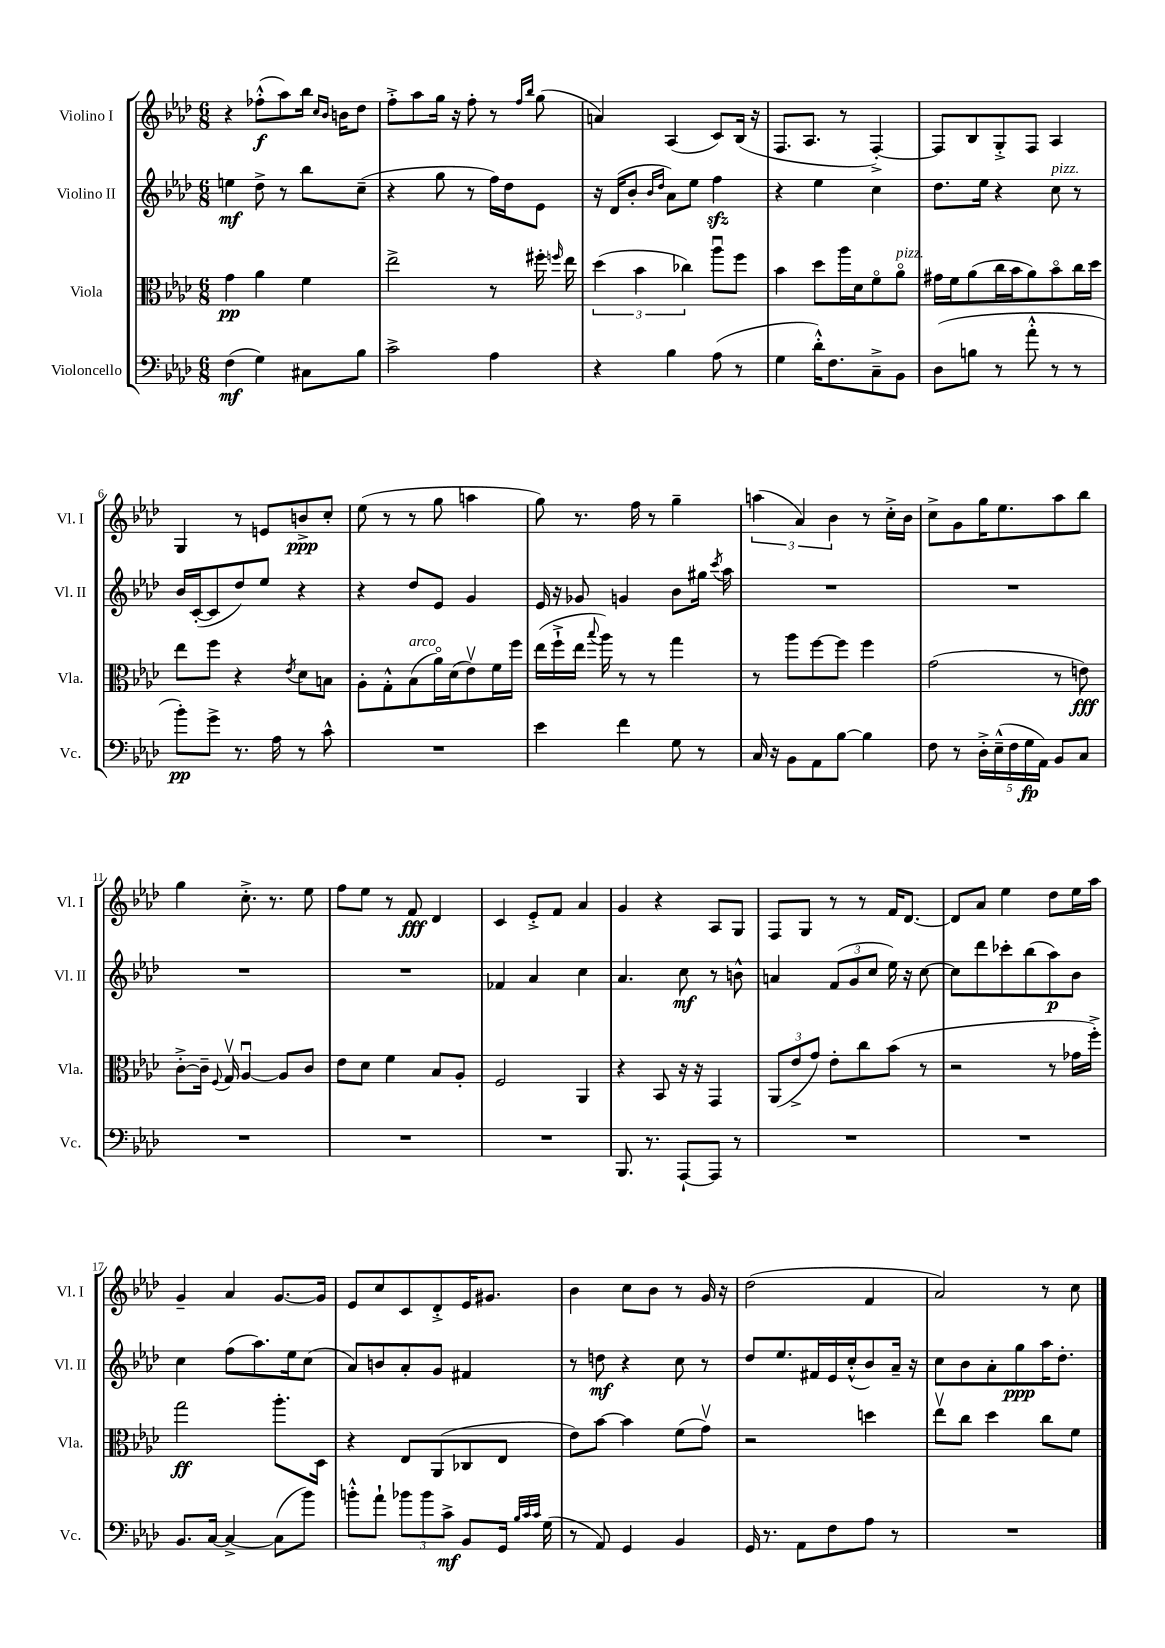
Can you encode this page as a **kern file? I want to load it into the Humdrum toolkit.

**kern	**dynam	**kern	**dynam	**kern	**dynam	**kern	**dynam
*part4	*part4	*part3	*part3	*part2	*part2	*part1	*part1
*staff4	*staff4	*staff3	*staff3	*staff2	*staff2	*staff1	*staff1
*I"Violoncello	*	*I"Viola	*	*I"Violino II	*	*I"Violino I	*
*I'Vc.	*	*I'Vla.	*	*I'Vl. II	*	*I'Vl. I	*
*clefF4	*	*clefC3	*	*clefG2	*	*clefG2	*
*k[b-e-a-d-]	*	*k[b-e-a-d-]	*	*k[b-e-a-d-]	*	*k[b-e-a-d-]	*
*M6/8	*	*M6/8	*	*M6/8	*	*M6/8	*
=1	=1	=1	=1	=1	=1	=1	=1
(4F\	mf	4g\	pp	4een\	mf	4r	.
4G\)	.	4a-\	.	8dd-^\	.	(8ff-X'^^\L	f
.	.	.	.	8r	.	8aa-\)	.
8C#X\L	.	4f\	.	8bb-\L	.	16bb-\Jk	.
.	.	.	.	.	.	16qqcc/LL	.
.	.	.	.	.	.	16qqb-/JJ	.
.	.	.	.	.	.	16bn\KL	.
8B-\J	.	.	.	(8cc~\J	.	8dd-\J	.
=2	=2	=2	=2	=2	=2	=2	=2
2c^\	.	2ee-^\	.	4r	.	8ff'^\L	.
.	.	.	.	.	.	8aa-\	.
.	.	.	.	8gg\	.	16gg\Jk	.
.	.	.	.	.	.	16r	.
.	.	.	.	8r	.	8ff'\	.
4A-\	.	8r	.	16ff\LL)	.	8r	.
.	.	.	.	16dd-\J	.	.	.
.	.	.	.	.	.	16qqff/LL	.
.	.	.	.	.	.	16qqbb-/JJ	.
.	.	16ff#X'\	.	8e-\J	.	(8gg\	.
.	.	16qqffn/	.	.	.	.	.
.	.	16ee-\	.	.	.	.	.
=3	=3	=3	=3	=3	=3	=3	=3
4r	.	(6dd-\	.	16r	.	4an/)	.
.	.	.	.	(16d-/KL	.	.	.
.	.	.	.	8b-'/J	.	.	.
.	.	6b-\	.	.	.	.	.
.	.	.	.	16qqb-/LL	.	.	.
.	.	.	.	16qqdd-/JJ	.	.	.
4B-\	.	.	.	8a-\L)	.	(4A-/	.
.	.	6cc-X\)	.	.	.	.	.
.	.	.	.	8ee-\J	.	.	.
(8A-\	.	8aa-u\L	.	4ffzz\	.	8c/L)	.
8r	.	8ff\J	.	.	.	(16B-/Jk	.
.	.	.	.	.	.	16r	.
=4	=4	=4	=4	=4	=4	=4	=4
4G\	.	4b-\	.	4r	.	8.F/L	.
.	.	.	.	.	.	8.A-/J	.
16d-'^^\KL)	.	8dd-\L	.	4ee-\	.	.	.
8.F\	.	.	.	.	.	.	.
.	.	16aa-\L	.	.	.	8r	.
.	.	16d-\J	.	.	.	.	.
8C~^\	.	8f\	.	4cc\	.	[4F'^/)	.
!	!	!LO:TX:a:i:t=pizz.	!	!	!	!	!
8BB-\J	.	8a-\J	.	.	.	.	.
=5	=5	=5	=5	=5	=5	=5	=5
(8D-\L	.	16g#X\LL	.	8.dd-\L	.	8F/L]	.
.	.	16f\J	.	.	.	.	.
8Bn\J	.	(8a-\	.	.	.	8B-/	.
.	.	.	.	16ee-\Jk	.	.	.
8r	.	16cc\L	.	4r	.	8G'^/	.
.	.	16b-\J	.	.	.	.	.
8a-'^^\	.	8a-\)	.	.	.	8F/J	.
!	!	!	!	!LO:TX:a:i:t=pizz.	!	!	!
8r	.	8b-\	.	8cc\	.	4A-/	.
8r	.	16cc\L	.	8r	.	.	.
.	.	16dd-\JJ	.	.	.	.	.
!!LO:LB:g=z
=6	=6	=6	=6	=6	=6	=6	=6
8b-'\L)	pp	8ee-\L	.	16b-/LL	.	4G/	.
.	.	.	.	([16c'/J	.	.	.
8g^\J	.	8ff\J	.	8c/]	.	.	.
8.r	.	4r	.	8dd-/)	.	8r	.
.	.	.	.	8ee-/J	.	8en/L	.
16A-\	.	.	.	.	.	.	.
.	.	8qe-/	.	.	.	.	.
8r	.	8d-\L	.	4r	.	8bn^/	ppp
8c^^\	.	8Bn\J	.	.	.	8cc'/J	.
=7	=7	=7	=7	=7	=7	=7	=7
2.r	.	8A-'\L	.	4r	.	(8ee-\	.
.	.	8G'^^\	.	.	.	8r	.
!	!	!LO:TX:a:i:t=arco	!	!	!	!	!
.	.	(8B-\	.	8dd-/L	.	8r	.
.	.	16a-\L)	.	8e-/J	.	8gg\	.
.	.	(16d-\J	.	.	.	.	.
.	.	8e-v\)	.	4g/	.	4aan\	.
.	.	16f\L	.	.	.	.	.
.	.	16ff\JJ	.	.	.	.	.
=8	=8	=8	=8	=8	=8	=8	=8
4e-\	.	(16ee-\LL	.	16e-/	.	8gg\)	.
.	.	16ff`^\	.	16r	.	.	.
.	.	16ee-\JJ	.	8g-X/	.	8.r	.
.	.	8qqbb-/	.	.	.	.	.
.	.	16aa-\)	.	.	.	.	.
4f\	.	8r	.	4gn/	.	.	.
.	.	.	.	.	.	16ff\	.
.	.	8r	.	.	.	8r	.
8G\	.	4gg\	.	8b-\L	.	4gg~\	.
8r	.	.	.	16gg#X\Jk	.	.	.
.	.	.	.	8qccc/	.	.	.
.	.	.	.	16aa-\	.	.	.
=9	=9	=9	=9	=9	=9	=9	=9
16C/	.	8r	.	2.r	.	(6aan\	.
16r	.	.	.	.	.	.	.
8BB-\L	.	8aa-\L	.	.	.	.	.
.	.	.	.	.	.	6a-/)	.
8AA-\	.	[8ff\	.	.	.	.	.
.	.	.	.	.	.	6b-\	.
[8B-\J	.	8ff\J]	.	.	.	.	.
4B-\]	.	4ff\	.	.	.	8r	.
.	.	.	.	.	.	16cc'^\LL	.
.	.	.	.	.	.	16b-\JJ	.
=10	=10	=10	=10	=10	=10	=10	=10
8F\	.	(2g\	.	2.r	.	8cc^\L	.
8r	.	.	.	.	.	8g\	.
20D-'^\LL	.	.	.	.	.	16gg\K	.
(20E-~^^\	.	.	.	.	.	.	.
.	.	.	.	.	.	8.ee-\	.
20F\	.	.	.	.	.	.	.
20G\	fp	.	.	.	.	.	.
20AA-\JJ)	.	.	.	.	.	.	.
8BB-/L	.	8r	.	.	.	8aa-\	.
8C/J	.	8en\)	fff	.	.	8bb-\J	.
!!LO:LB:g=z
=11	=11	=11	=11	=11	=11	=11	=11
2.r	.	[8c'^\L	.	2.r	.	4gg\	.
.	.	16c~\Jk]	.	.	.	.	.
.	.	8qqF/	.	.	.	.	.
.	.	16Gv/	.	.	.	.	.
.	.	[4A-u/	.	.	.	8.cc'^\	.
.	.	.	.	.	.	8.r	.
.	.	8A-/L]	.	.	.	.	.
.	.	8c/J	.	.	.	8ee-\	.
=12	=12	=12	=12	=12	=12	=12	=12
2.r	.	8e-\L	.	2.r	.	8ff\L	.
.	.	8d-\J	.	.	.	8ee-\J	.
.	.	4f\	.	.	.	8r	.
.	.	.	.	.	.	8f/	fff
.	.	8B-/L	.	.	.	4d-/	.
.	.	8A-'/J	.	.	.	.	.
=13	=13	=13	=13	=13	=13	=13	=13
2.r	.	2F/	.	4f-X/	.	4c/	.
.	.	.	.	4a-/	.	8e-'^/L	.
.	.	.	.	.	.	8f/J	.
.	.	4AA-/	.	4cc\	.	4a-/	.
=14	=14	=14	=14	=14	=14	=14	=14
8.BBB-/	.	4r	.	4.a-/	.	4g/	.
8.r	.	.	.	.	.	.	.
.	.	8BB-/	.	.	.	4r	.
[8AAA-`/L	.	16r	.	8cc\	mf	.	.
.	.	16r	.	.	.	.	.
8AAA-/J]	.	4GG/	.	8r	.	8A-/L	.
8r	.	.	.	8bn^^\	.	8G/J	.
=15	=15	=15	=15	=15	=15	=15	=15
2.r	.	(12AA-/L	.	4an/	.	8F/L	.
.	.	12e-^/	.	.	.	.	.
.	.	.	.	.	.	8G/J	.
.	.	12g/J)	.	.	.	.	.
.	.	8e-'\L	.	(12f/L	.	8r	.
.	.	.	.	12g/	.	.	.
.	.	8cc\	.	.	.	8r	.
.	.	.	.	12cc/J	.	.	.
.	.	(8b-\J	.	16ee-\)	.	16f/KL	.
.	.	.	.	16r	.	[8.d-/J	.
.	.	8r	.	[8cc\	.	.	.
=16	=16	=16	=16	=16	=16	=16	=16
2.r	.	2r	.	8cc\L]	.	8d-/L]	.
.	.	.	.	8ddd-\	.	8a-/J	.
.	.	.	.	8ccc-X'\	.	4ee-\	.
.	.	.	.	(8bb-\	.	.	.
.	.	8r	.	8aa-\)	p	8dd-\L	.
.	.	16g-X\LL	.	8b-\J	.	16ee-\L	.
.	.	16ff'^\JJ)	.	.	.	16aa-\JJ	.
!!LO:LB:g=z
=17	=17	=17	=17	=17	=17	=17	=17
8.BB-/L	.	2gg\	ff	4cc\	.	4g~/	.
[16C/Jk	.	.	.	.	.	.	.
4C^/_	.	.	.	(8ff\L	.	4a-/	.
.	.	.	.	8.aa-\)	.	.	.
(8C\L]	.	8.aa-'\L	.	.	.	[8.g/L	.
.	.	.	.	16ee-\k	.	.	.
8b-\J)	.	.	.	(8cc\J	.	.	.
.	.	16D-\Jk	.	.	.	16g/Jk]	.
=18	=18	=18	=18	=18	=18	=18	=18
8bn'^^\L	.	4r	.	8a-/L)	.	8e-/L	.
8a-`\J	.	.	.	8bn/	.	8cc/	.
12b-X\L	.	8E-/L	.	8a-'/	.	8c/	.
12b-\	.	.	.	.	.	.	.
.	.	(8AA-/	.	8g/J	.	8d-'^/	.
12c^\J	mf	.	.	.	.	.	.
8BB-/L	.	8C-X/	.	4f#X/	.	16e-/K	.
.	.	.	.	.	.	8.g#X/J	.
16GG/Jk	.	8E-/J	.	.	.	.	.
32qqB-/LLL	.	.	.	.	.	.	.
32qqc/	.	.	.	.	.	.	.
32qqc/JJJ	.	.	.	.	.	.	.
(16G\	.	.	.	.	.	.	.
=19	=19	=19	=19	=19	=19	=19	=19
8r	.	8e-\L)	.	8r	.	4b-\	.
8AA-/)	.	[8b-\J	.	8ddn\	mf	.	.
4GG/	.	4b-\]	.	4r	.	8cc\L	.
.	.	.	.	.	.	8b-\J	.
4BB-/	.	(8f\L	.	8cc\	.	8r	.
.	.	8gv\J)	.	8r	.	16g/	.
.	.	.	.	.	.	16r	.
=20	=20	=20	=20	=20	=20	=20	=20
16GG/	.	2r	.	8dd-/L	.	(2dd-\	.
8.r	.	.	.	.	.	.	.
.	.	.	.	8.ee-/	.	.	.
8AA-\L	.	.	.	.	.	.	.
.	.	.	.	16f#X/L	.	.	.
8F\	.	.	.	16e-/	.	.	.
.	.	.	.	(16cc'^^/J	.	.	.
8A-\J	.	4ddn\	.	8b-/)	.	4f/	.
8r	.	.	.	16a-~/Jk	.	.	.
.	.	.	.	16r	.	.	.
=21	=21	=21	=21	=21	=21	=21	=21
2.r	.	8ee-v\L	.	8cc\L	.	2a-/)	.
.	.	8cc\J	.	8b-\	.	.	.
.	.	4dd-\	.	8a-'\	.	.	.
.	.	.	.	8gg\	ppp	.	.
.	.	8cc\L	.	16aa-\K	.	8r	.
.	.	.	.	8.dd-'\J	.	.	.
.	.	8f\J	.	.	.	8cc\	.
==	==	==	==	==	==	==	==
*-	*-	*-	*-	*-	*-	*-	*-
